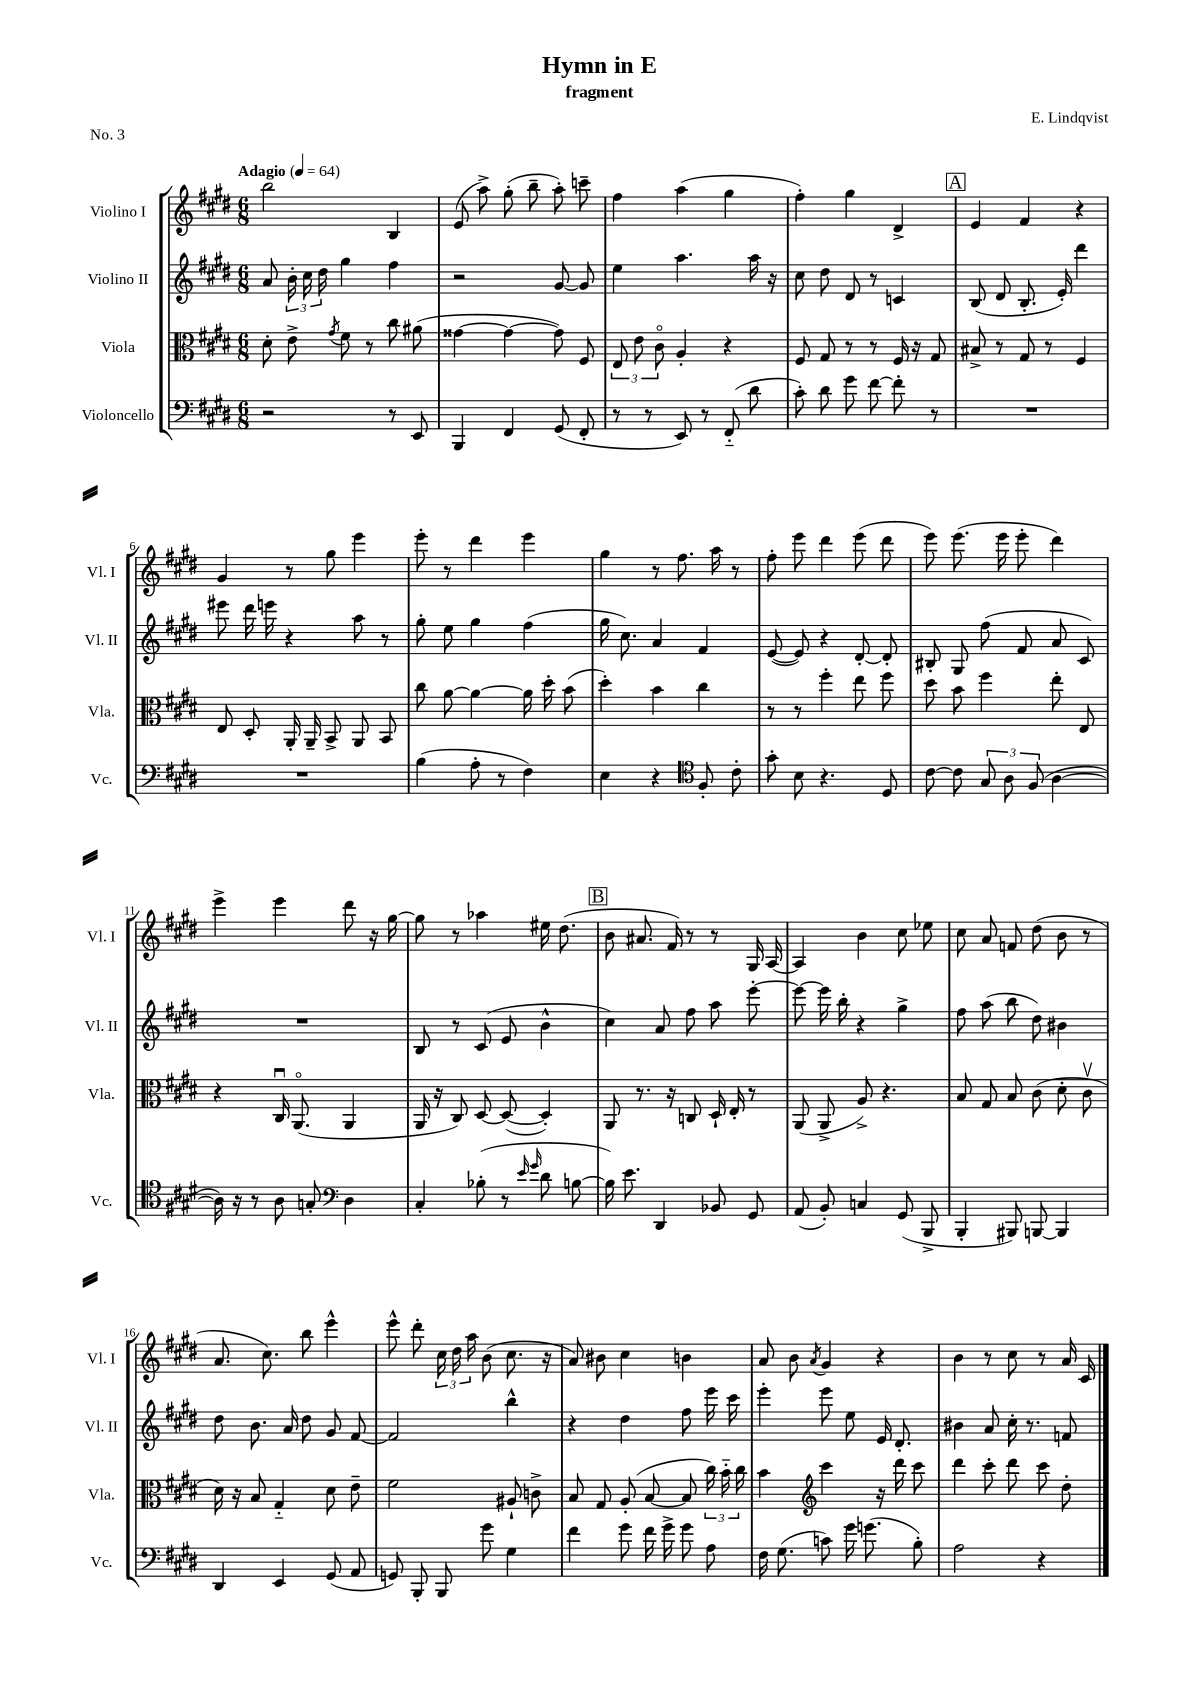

**kern	**kern	**kern	**kern
*staff4	*staff3	*staff2	*staff1
*clefF4	*clefC3	*clefG2	*clefG2
*k[f#c#g#d#]	*k[f#c#g#d#]	*k[f#c#g#d#]	*k[f#c#g#d#]
*M6/8	*M6/8	*M6/8	*M6/8
*MM64	*MM64	*MM64	*MM64
2r	8d#'\	8a/	2bb\
.	8e^\	24b'\	.
.	.	24cc#\	.
.	.	24dd#\	.
.	8qg#/	.	.
.	8f#\	4gg#\	.
.	8r	.	.
8r	8cc#\	4ff#\	4B/
8EE/	(8a#\	.	.
=	=	=	=
4BBB/	[4g##\	2r	(8e/
.	.	.	8aa^\)
4FF#/	4g##\_	.	(8gg#'\
.	.	.	8bb~\
(8GG#/	8g##\])	[8g#/	8aa'\)
8FF#'/	8F#/	8g#/]	8ccc~\
=	=	=	=
8r	12E/	4ee\	4ff#\
.	12e\	.	.
8r	.	.	.
.	12c#o\	.	.
8EE/)	4A'/	4.aa\	(4aa\
8r	.	.	.
(8FF#'~/	4r	.	4gg#\
8d#\	.	16aa\	.
.	.	16r	.
=	=	=	=
8c#'\)	8F#/	8cc#\	4ff#'\)
8d#\	8G#/	8dd#\	.
8g#\	8r	8d#/	4gg#\
[8f#\	8r	8r	.
8f#'\]	16F#/	4c/	4d#^/
.	16r	.	.
8r	8G#/	.	.
=	=	=	=
2.r	8B#^/	(8B/	4e/
.	8r	8d#/	.
.	8G#/	8.B'/	4f#/
.	8r	.	.
.	.	16e'/)	.
.	4F#/	4ddd#\	4r
=	=	=	=
2.r	8E/	8eee#\	4g#/
.	8D#'/	16ddd#\	.
.	.	16eee\	.
.	16AA'/	4r	8r
.	16AA~/	.	.
.	8BB^/	.	8gg#\
.	8AA/	8aa\	4eee\
.	8BB/	8r	.
=	=	=	=
(4B\	8cc#\	8gg#'\	8eee'\
.	[8a\	8ee\	8r
8A'\	4a\_	4gg#\	4ddd#\
8r	.	.	.
4F#\)	16a\]	(4ff#\	4eee\
.	16dd#'\	.	.
.	(8b\	.	.
=	=	=	=
4E\	4dd#'\)	16gg#\	4gg#\
.	.	8.cc#\)	.
4r	4b\	4a/	8r
.	.	.	8.ff#\
*clefC4	*	*	*
8F#'/	4cc#\	4f#/	.
.	.	.	16aa\
8c#'\	.	.	8r
=	=	=	=
8g#'\	8r	([8e/	8ff#'\
8B\	8r	8e/])	8eee\
4.r	4ff#'\	4r	4ddd#\
.	8ee\	[8d#'/	(8eee\
8D#/	8ff#\	8d#'/]	8ddd#\
=	=	=	=
[8c#\	8dd#\	8B#'/	8eee\)
8c#\]	8b\	8G#/	(8.eee\
12G#/	4ff#\	(8ff#\	.
.	.	.	16eee\
12A\	.	.	.
.	.	8f#/	8eee'\
(12F#/	.	.	.
[4A\	8ee'\	8a/	4ddd#\)
.	8E/	8c#/)	.
=	=	=	=
16A\])	4r	2.r	4eee^\
16r	.	.	.
8r	.	.	.
8A\	16C#u/	.	4eee\
.	(8.AAo/	.	.
8G'/	.	.	.
*clefF4	*	*	*
4D#\	4AA/	.	8ddd#\
.	.	.	16r
.	.	.	[16gg#\
=	=	=	=
4C#'/	16AA/	8B/	8gg#\]
.	16r	.	.
.	8C#/)	8r	8r
(8B-'\	[8D#/	(8c#/	4aa-\
8r	(8D#/_	8e/	.
16qqe/	.	.	.
16qqg#/	.	.	.
8d#\	4D#'/])	4b^^\	16ee#\
.	.	.	(8.dd#\
[8B\	.	.	.
=	=	=	=
16B\])	8AA/	4cc#\)	8b\
8.e\	.	.	.
.	8.r	.	8.a#/
4DD#/	.	8a/	.
.	16r	.	16f#/)
.	8C/	8ff#\	8r
8BB-/	16D#`/	8aa\	8r
.	16E'/	.	.
8GG#/	8r	[8eee'\	16G#/
.	.	.	[16A/
=	=	=	=
(8AA/	(8AA/	8eee\_	4A/]
8BB'/)	8AA^/	16eee\]	.
.	.	16bb'\	.
4C/	8A^/)	4r	4b\
.	4.r	.	.
(8GG#/	.	4gg#^\	8cc#\
8BBB^/	.	.	8ee-\
=	=	=	=
4BBB'/	8B/	8ff#\	8cc#\
.	8G#/	(8aa\	8a/
8BBB#/)	8B/	8bb\	8f/
[8BBB/	(8c#\	8dd#\)	(8dd#\
4BBB/]	8d#'\	4b#\	8b\
.	8c#v\	.	8r
=	=	=	=
4DD#/	16d#\)	8dd#\	8.a/
.	16r	.	.
.	8B/	8.b\	.
.	.	.	8.cc#\)
4EE/	4G#'~/	.	.
.	.	16a/	.
.	.	8dd#\	8bb\
(8GG#/	8d#\	8g#/	4eee^^\
8AA/	8e~\	[8f#/	.
=	=	=	=
8GG/)	2f#\	2f#/]	8eee^^\
8BBB'/	.	.	8ddd#'\
8BBB/	.	.	24cc#\
.	.	.	24dd#\
.	.	.	24aa\
8g#\	.	.	(8b\
4G#\	8A#`/	4bb^^\	8.cc#\
.	8c^\	.	.
.	.	.	16r
=	=	=	=
4f#\	8B/	4r	8a/)
.	8G#/	.	8b#\
8g#\	(8A'/	4dd#\	4cc#\
16f#\	[8B/	.	.
16g#^\	.	.	.
8g#\	8B/]	8ff#\	4b\
8A\	24cc#\)	16eee\	.
.	24b'~\	.	.
.	.	16ccc#\	.
.	24cc#\	.	.
=	=	=	=
16F#\	4b\	4eee'\	8a/
(8.G#\	.	.	.
.	.	.	8b\
*	*clefG2	*	*
.	.	.	8qa/
8c\)	4ccc#\	8eee\	4g#/
16g#\	.	8ee\	.
(8.g\	.	.	.
.	16r	16e/	4r
.	16ddd#\	8.d#'/	.
8B'\)	8ccc#\	.	.
=	=	=	=
2A\	4ddd#\	4b#\	4b\
.	8ccc#'\	8a/	8r
.	8ddd#\	16cc#'\	8cc#\
.	.	8.r	.
4r	8ccc#\	.	8r
.	8dd#'\	8f/	16a/
.	.	.	16c#/
==	==	==	==
*-	*-	*-	*-
